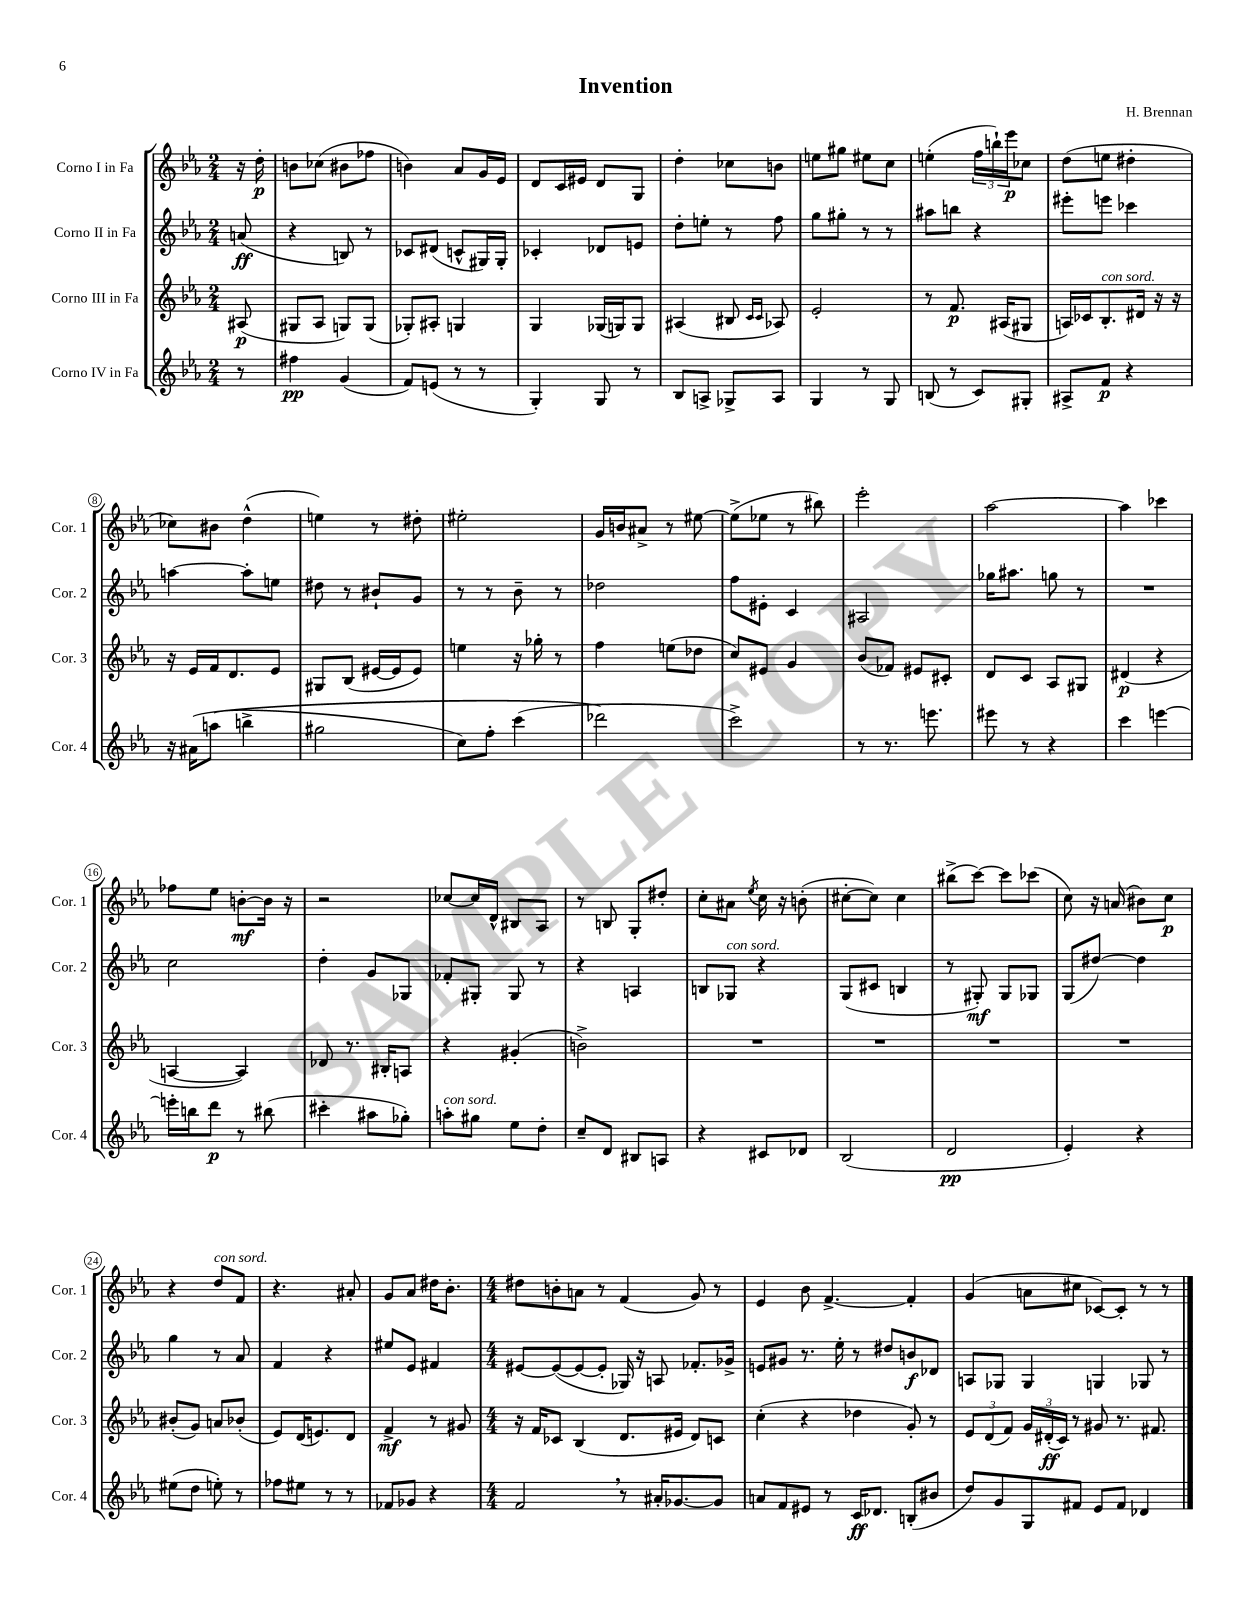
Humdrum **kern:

**kern	**kern	**kern	**kern
*staff4	*staff3	*staff2	*staff1
*clefG2	*clefG2	*clefG2	*clefG2
*k[b-e-a-]	*k[b-e-a-]	*k[b-e-a-]	*k[b-e-a-]
*M2/4	*M2/4	*M2/4	*M2/4
8r	(8A#	(8a	16r
.	.	.	16dd'
=	=	=	=
4ff#	8G#	4r	8b
.	8A-	.	(8cc-
(4g	8G)	8B)	8b#
.	(8G	8r	8ff-
=	=	=	=
8f)	8G-')	8c-	4b)
(8e	8A#'	(8d#	.
8r	4G	8c^^	8a-
8r	.	16G#)	16g
.	.	16G#'	16e-
=	=	=	=
4G')	4G	4c-'	8d
.	.	.	16c
.	.	.	16e#
8G	(16G-	8d-	8d
.	16G)	.	.
8r	8G	8e	8G
=	=	=	=
8B-	(4A#	8dd'	4dd'
8A^	.	8ee'	.
8G-^	8B#	8r	8cc-
.	16qqc	.	.
.	16qqc	.	.
8A	8A-)	8ff	8b
=	=	=	=
4G	2e-'	8gg	8ee
.	.	8gg#'	8gg#
8r	.	8r	8ee#
8G	.	8r	8cc
=	=	=	=
(8B	8r	8aa#	(4ee'
8r	8.f	8bb	.
8c)	.	4r	24ff
.	.	.	24bb`)
.	(16A#	.	.
.	.	.	24eee-
8G#'	8G#	.	8cc-
=	=	=	=
8A#^	16A)	8eee#'	(8dd
.	16c-	.	.
8f	8.B-'	8eee	8ee
4r	.	4ccc-	4dd#'
.	16d#	.	.
.	16r	.	.
.	16r	.	.
=	=	=	=
16r	16r	[4aa	8cc-)
&(16a#	16e-	.	.
(8aa	16f	.	8b#
.	8.d	.	.
4bb^	.	8aa']	(4dd^^
.	8e-	8ee	.
=	=	=	=
2gg#	8G#	8dd#	4ee)
.	(8B-	8r	.
.	[16e#	8b#`	8r
.	16e#]	.	.
.	8e#)	8g	8dd#'
=	=	=	=
8cc)	4ee	8r	2ee#'
8ff'	.	8r	.
(4ccc	16r	8b-~	.
.	16gg-'	.	.
.	8r	8r	.
=	=	=	=
2ddd-&)	4ff	2dd-	16g
.	.	.	16b
.	.	.	8a#^
.	(8ee	.	8r
.	8dd-	.	[8ee#
=	=	=	=
2ccc^)	8cc)	8ff	(8ee#^]
.	8e#	8e#'	8ee-
.	4g	4c	8r
.	.	.	8bb#)
=	=	=	=
8r	(8b-	2A#	2eee-'
8.r	8f-)	.	.
.	8e#	.	.
8.eee	.	.	.
.	8c#'	.	.
=	=	=	=
8eee#	8d	16gg-	[2aa-
.	.	8.aa#	.
8r	8c	.	.
4r	8A-	8gg	.
.	8G#	8r	.
=	=	=	=
4ccc	(4d#	2r	4aa-]
[4eee	4r	.	4ccc-
=	=	=	=
16eee']	[4A	2cc	8ff-
16bb	.	.	.
8ddd	.	.	8ee-
8r	4A])	.	[8b'
(8bb#	.	.	16b]
.	.	.	16r
=	=	=	=
4ccc#'	8d-	4dd'	2r
.	8.r	.	.
8aa#	.	8g	.
.	16B#'	.	.
8gg-')	8A	8G-	.
=	=	=	=
8aa'	4r	8f-'	[8cc-
8gg#	.	8G#'	16cc-]
.	.	.	16d^^
8ee-	(4g#'	8G#	8B#
8dd'	.	8r	8A-
=	=	=	=
8cc~	2b^)	4r	8r
8d	.	.	8B
8B#	.	4A	8G'
8A	.	.	8dd#'
=	=	=	=
4r	2r	8B	8cc'
.	.	8G-	8a#
.	.	.	8qee-
8c#	.	4r	16cc
.	.	.	16r
8d-	.	.	(8b'
=	=	=	=
(2B-	2r	(8G	[8cc#'
.	.	8c#	8cc#])
.	.	4B	4cc#
=	=	=	=
2d	2r	8r	(8bb#^
.	.	8G#')	[8ccc)
.	.	8G#	8ccc]
.	.	8G-	(8ccc-
=	=	=	=
4e-')	2r	(8G	8cc)
.	.	[8dd#)	16r
.	.	.	(16a
4r	.	4dd#]	8b#)
.	.	.	8cc
=	=	=	=
(8ee#	(8b#'	4gg	4r
8dd	8g)	.	.
8ee')	8a	8r	8dd
8r	(8b-'	8a-	8f
=	=	=	=
8ff-	8e-)	4f	4.r
8ee#	(16d	.	.
.	8.e)	.	.
8r	.	4r	.
8r	8d	.	8a#'
=	=	=	=
8f-	4f^	8ee#	8g
8g-	.	8e-	8a-
4r	8r	4f#	16dd#
.	.	.	8.b-'
.	8g#	.	.
=	=	=	=
*M4/4	*M4/4	*M4/4	*M4/4
2f	16r	[8e#	8dd#
.	16f	.	.
.	8c-	(8e#_	8b'
.	(4B-	8e#_	8a
.	.	8e#']	8r
8r	8.d	16G-)	(4f
.	.	16r	.
16a#'	.	8A	.
[8.g-	16e#	.	.
.	8d)	8.f-'	8g)
8g-]	8c	.	8r
.	.	16g-^	.
=	=	=	=
8a	(4cc'	8e	4e-
8f	.	8g#	.
8e#	4r	8.r	8b-
8r	.	.	[4.f^
.	.	16ee-'	.
16c	4dd-	8r	.
8.d-	.	.	.
.	.	8dd#	.
(8B'	8g')	8b	4f']
8b#	8r	8d-	.
=	=	=	=
8dd)	12e-	8A	(4g
.	(12d	.	.
8g	.	8G-	.
.	12f)	.	.
8G	24g	4G-	8a
.	(24d#'	.	.
.	24c)	.	.
8f#	8r	.	8cc#
8e-	8g#	4G	[8c-)
8f#	8.r	.	8c-']
4d-	.	8G-	8r
.	8.f#	.	.
.	.	8r	8r
==	==	==	==
*-	*-	*-	*-
